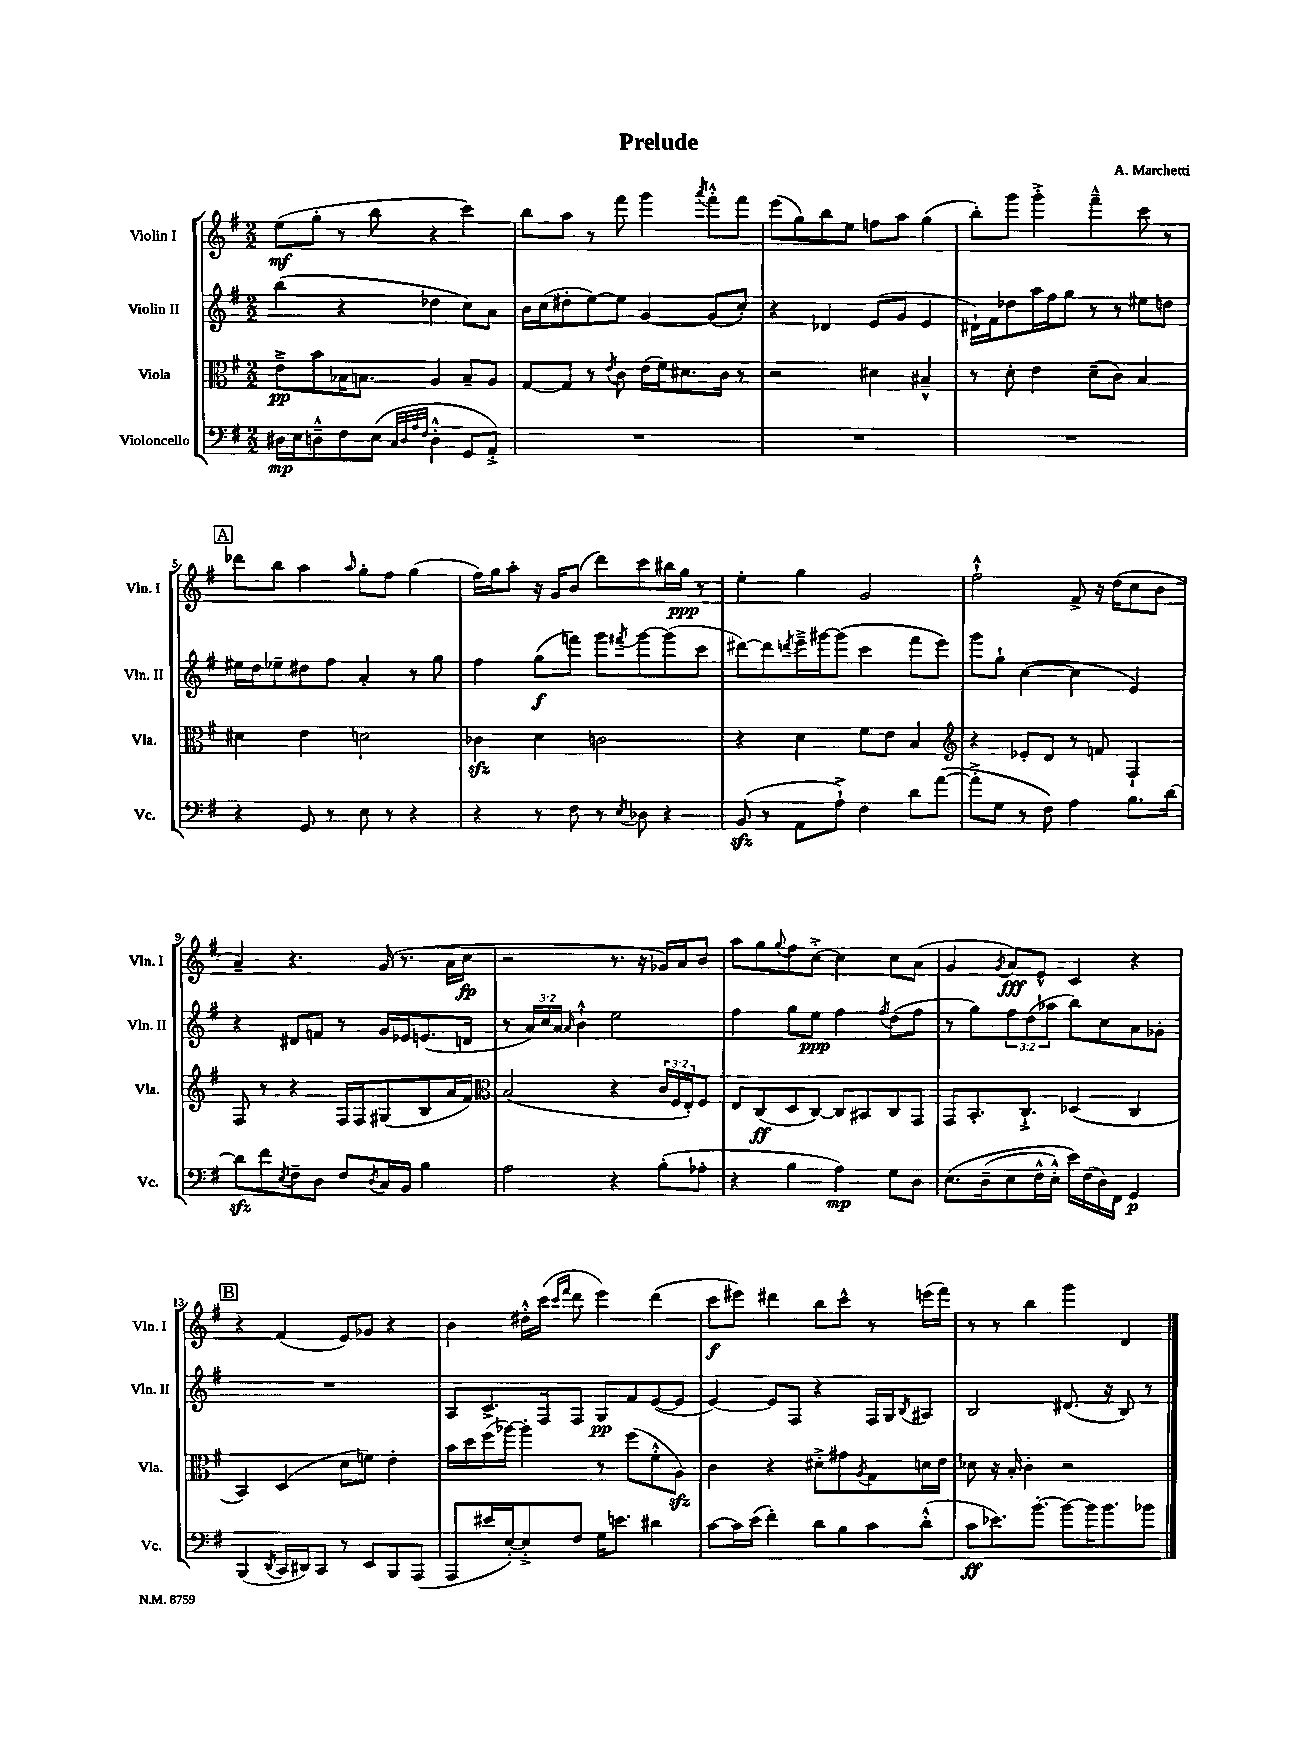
\header { title = "Prelude" composer = "A. Marchetti" }
<<
\new StaffGroup <<
\new Staff = "s0" \with { instrumentName = "Violin I" shortInstrumentName = "Vln. I" } {
    \clef treble \key g \major \numericTimeSignature \time 2/2
    e''8\mf( g''8-. r8 b''8 r4 c'''4) |
    b''8 a''8 r8 fis'''8 g'''4 \acciaccatura { a'''8 } fis'''8-.-^ fis'''8 |
    e'''8( g''8) b''8 e''8 f''8 a''8 g''4( |
    b''8-.) g'''8 g'''4-.-> fis'''4---^ c'''8 r8 |
    \mark \markup { \box "A" } des'''8 b''8 a''4 \grace { a''16 } g''8-. fis''8 g''4( |
    fis''16) g''16 a''8-. r16 g'16 b'8( d'''8) c'''8 bis''16 g''16\ppp r8 |
    e''4-. g''4 g'2 |
    fis''2-!-^ fis'8-> r16 d''16( c''8 b'8 |
    a'4--) r4. g'16( r8. a'16 c''16\fp |
    r2 r8. r16 ges'16) a'16 b'8 |
    a''8 g''8 \appoggiatura { g''8 } fis''8 c''8~-.-> c''4 c''8 a'8( |
    g'4 \acciaccatura { g'8 } a'8\fff) e'8-^ c'4 r4 |
    \mark \markup { \box "B" } r4 fis'4( e'8) ges'8 r4 |
    b'4 dis''16-.-^ c'''16( \grace { c'''16 fis'''16 } d'''8 e'''4) d'''4( |
    c'''8\f eis'''8) dis'''4 b''8 c'''8-^ r8 e'''16( fis'''16) |
    r8 r8 b''4 g'''4 d'4 \bar "|." |
}
\new Staff = "s1" \with { instrumentName = "Violin II" shortInstrumentName = "Vln. II" } {
    \clef treble \key g \major \numericTimeSignature \time 2/2 \override Staff.TupletNumber.text = #tuplet-number::calc-fraction-text
    b''4( r4 des''4 c''8) a'8 |
    b'16 c''16( dis''8-. e''8~) e''8 g'4~ g'8( c''8-.) |
    r4 des'4 e'8( g'8 e'4 |
    dis'16-!) fis'16 des''8 a''16 fis''16 g''8 r8 r8 eis''8 d''8 |
    \mark \markup { \box "A" } eis''16 d''16 ees''8-- dis''8 fis''8 a'4-. r8 g''8 |
    fis''4 g''8\f( f'''8) g'''8 \acciaccatura { fis'''8 } g'''8~ g'''8( c'''8 |
    dis'''8~) dis'''8 \acciaccatura { d'''8 } e'''16---> gis'''16~ gis'''8( c'''4 fis'''8 e'''8) |
    g'''8 g''8-! c''4~( c''4 e'4) |
    r4 dis'8 f'8 r8 g'16 ees'16 e'8.( d'16 |
    r8 \tuplet 3/2 { a'16) c''16 a'16 } \grace { a'16 } b'4-!-^ e''2 |
    fis''4 g''8 e''8\ppp fis''4 \acciaccatura { fis''8 } d''8( fis''8 |
    r8 g''8) \tuplet 3/2 { fis''8 d''8( aes''8 } b''8) c''8 a'8 ges'8-. |
    \mark \markup { \box "B" } R1 |
    a8 c'8.-> fis16 fis8 g8\pp fis'8 e'8~( e'8 |
    e'4~) e'8 fis8 r4 fis16 g16 \acciaccatura { b8 } ais8 |
    b2 dis'8.( r16 b8) r8 \bar "|." |
}
\new Staff = "s2" \with { instrumentName = "Viola" shortInstrumentName = "Vla." } {
    \clef alto \key g \major \numericTimeSignature \time 2/2 \override Staff.TupletNumber.text = #tuplet-number::calc-fraction-text
    e'8--->\pp b'8 bes16 b8. a4 b8-- a8 |
    g8~ g8 r8 \acciaccatura { e'8 } c'8 e'16( fis'16) dis'8. c'16 r8 |
    r2 dis'4 bis4---^ |
    r8 d'8-. e'4 d'8--( c'8) b4 |
    \mark \markup { \box "A" } dis'4 e'4 d'2 |
    ces'4\sfz d'4 c'2 |
    r4 d'4 fis'8 e'8 b4 |
    \clef treble r4 ees'8-. d'8 r8 f'8 fis4-! |
    fis8 r8 r4 fis16 fis16 gis8( b8 a'16 fis'16) |
    \clef alto b2( r4 \tuplet 3/2 { c'16 fis16 e16-.) } fis8 |
    e8 c8\ff( d8 c8~) c8 bis,8 c8 g,8 |
    g,8 b,8.-. c8.-!-> des4( c4 |
    \mark \markup { \box "B" } b,4) d4( d'8 f'8) e'4-. |
    b'16 d''16 fis''16( aes''16~) aes''4-. r8 fis''8( fis'8-.-^ a8\sfz) |
    c'4 r4 dis'8-.-> gis'8 \acciaccatura { a8 } g8 d'16 e'16 |
    des'8 r16 b16-. c'4-. r2 \bar "|." |
}
\new Staff = "s3" \with { instrumentName = "Violoncello" shortInstrumentName = "Vc." } {
    \clef bass \key g \major \numericTimeSignature \time 2/2
    dis16\mp e16 d8---^ fis8 e8( \grace { c32 d32 a32 fis32 } d4-.-^ g,8 a,8-.->) |
    R1 |
    R1 |
    R1 |
    \mark \markup { \box "A" } r4 g,8 r8 e8 r8 r4 |
    r4 r8 fis8 r8 \acciaccatura { e8 } des8 r4 |
    b,8\sfz( r8 a,8 a8-!->) fis4 d'8 a'8~( |
    a'8-.-> g8 r8 fis8) a4 b8. d'16~ |
    d'8\sfz fis'8 \acciaccatura { e8 } fis8-- d8 fis8 \acciaccatura { d8 } c16 b,16 b4 |
    a2 r4 b8-.( aes8-. |
    r4 b4 a4\mp) g8 d8 |
    e8.\( d16--( e8 fis16-^ e16-.-^) e'16\) fis16( d16) fis,16 g,4\p |
    \mark \markup { \box "B" } b,,4( \acciaccatura { d,8 } c,16 dis,16) c,8 r8 e,8 b,,8 a,,8( |
    a,,8 eis'16 e16~-.) e8-.-> fis8 g16 e'8. dis'4 |
    c'8~ c'16 e'16( fis'4-.) d'8 b8 c'8 d'8-.-^( |
    c'8\ff ees'8.) b'8.~-. b'8~ b'16 b'8. bes'8 \bar "|." |
}
>>
>>
